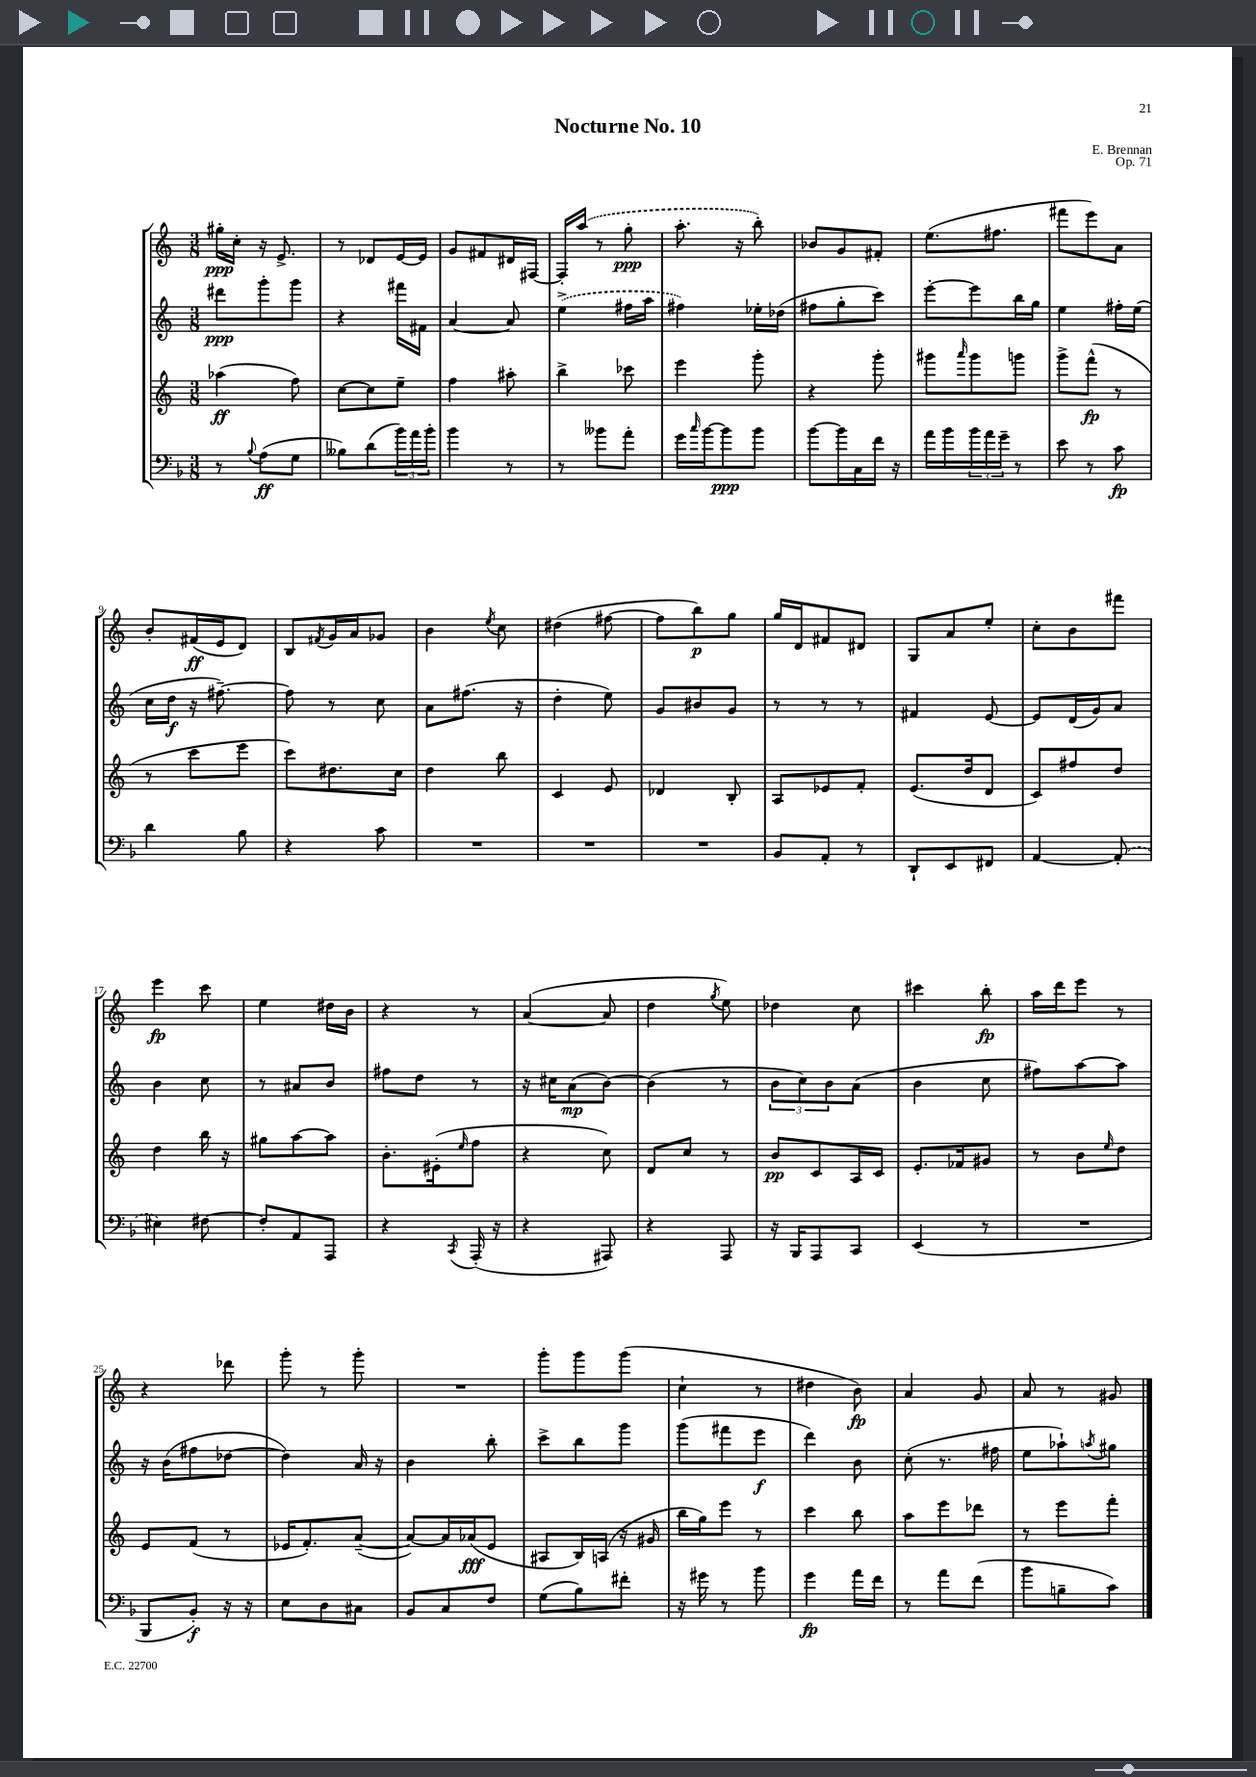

**kern	**kern	**kern	**kern
*staff4	*staff3	*staff2	*staff1
*clefF4	*clefG2	*clefG2	*clefG2
*k[b-]	*k[]	*k[]	*k[]
*M3/8	*M3/8	*M3/8	*M3/8
8r	(4aa-	8ddd#	16gg#'
.	.	.	16cc'
8qqB-	.	.	.
(8A	.	8ggg'	16r
.	.	.	8.e^
8G	8ff)	8ggg	.
=	=	=	=
8B--)	[8cc	4r	8r
(8d	8cc]	.	8d-
24b-)	8ee~	16fff#	[16e
24a	.	.	.
.	.	16f#	16e]
24b-'	.	.	.
=	=	=	=
4b-	4ff	[4a	8g
.	.	.	8f#
8r	8aa#'	8a]	16d#
.	.	.	[16F#
=	=	=	=
8r	4bb^	(4ee^	16F#']
.	.	.	(16aa
8b--	.	.	8r
8a'	8ccc-	16ff#	8gg'
.	.	16aa	.
=	=	=	=
16g	4eee	4ff#)	8.aa'
16qqcc	.	.	.
[16b-	.	.	.
8b-]	.	.	.
.	.	.	16r
8b-	8ggg'	16ee-'	8bb')
.	.	(16dd-	.
=	=	=	=
[8b-	4r	8ff#	8b-
16b-]	.	8gg'	8g
16C	.	.	.
16f	8ggg'	8ccc)	8f#'
16r	.	.	.
=	=	=	=
16a	8ggg#	[8eee'	(8.ee
16b-	.	.	.
.	16qqaaa	.	.
24b-	8ggg#	8eee]	.
24a	.	.	.
.	.	.	8.ff#
24g~	.	.	.
8r	8ggg	16bb	.
.	.	16gg	.
=	=	=	=
8e	8ggg^	4ee	8fff#
8r	(8fff^^	.	8eee)
8c	8r	16ff#'	8a
.	.	(16ee	.
=	=	=	=
4d	8r	16cc	8b'
.	.	16dd	.
.	8ccc	16r	(16f#
.	.	[8.ff#~)	16e
8B-	8eee	.	8d)
=	=	=	=
4r	8ccc)	8ff#]	8B
.	.	.	8qf#
.	8.dd#	8r	16g
.	.	.	16a
8c	.	8cc	8g-
.	16cc	.	.
=	=	=	=
4.r	4dd	8a	4b
.	.	(8.ff#	.
.	.	.	8qee
.	8bb	.	8cc
.	.	16r	.
=	=	=	=
4.r	4c	4dd'	(4dd#
.	8e	8ee)	[8ff#
=	=	=	=
4.r	4d-	8g	8ff#]
.	.	8b#	8bb)
.	8B'	8g	8gg
=	=	=	=
8BB-	8A	8r	16gg
.	.	.	16d
8AA'	8e-	8r	8f#
8r	8f'	8r	8d#
=	=	=	=
8DD`	(8.e	4f#	8G
8EE	.	.	8a
.	16dd	.	.
8FF#	8d	[8e	8ee'
=	=	=	=
[4AA	8c)	8e]	8cc'
.	8ff#	(16d	8b
.	.	16g)	.
(8AA']	8dd	8a	8fff#
=	=	=	=
4E#)	4dd	4b	4eee
[8F#	16bb	8cc	8ccc
.	16r	.	.
=	=	=	=
8F#']	8gg#	8r	4ee
8AA	[8aa	8a#	.
8AAA	8aa]	8b	16dd#
.	.	.	16b
=	=	=	=
4r	8.b'	8ff#	4r
.	.	8dd	.
.	(16e#'	.	.
8qCC	16qqee	.	.
(16AAA'	8ff	8r	8r
16r	.	.	.
=	=	=	=
4r	4r	16r	([4a
.	.	16cc#	.
.	.	(8a	.
8AAA#)	8cc)	[8b)	8a]
=	=	=	=
4r	8d	(4b]	4dd
.	8cc	.	.
.	.	.	8qgg
8AAA	8r	8r	8ee)
=	=	=	=
16r	8b	12b	4dd-
16BBB-	.	.	.
.	.	12cc)	.
8AAA	8c	.	.
.	.	12b	.
8CC	16A	(8a	8cc
.	16c	.	.
=	=	=	=
(4EE	8.e'	4b	4ccc#
.	16f-	.	.
8r	8g#	8cc	8bb'
=	=	=	=
4.r	8r	8ff#)	16aa
.	.	.	16ddd
.	8b	[8aa	8eee
.	16qqee	.	.
.	8dd	8aa]	8r
=	=	=	=
8BBB-	8e	16r	4r
.	.	(16b	.
8BB-')	(8f	8ff#	.
16r	8r	[8dd-	8ddd-
16r	.	.	.
=	=	=	=
8E	16e-	4dd-])	8ggg'
.	8.f')	.	.
8D	.	.	8r
8C#	([8a~	16a	8ggg'
.	.	16r	.
=	=	=	=
8BB-	8a_)	4b	4.r
8C	16a]	.	.
.	(16a-	.	.
8F	8e	8bb'	.
=	=	=	=
(8G	8A#	8ccc^	8ggg'
8B-)	16B)	8bb	8ggg
.	(16A	.	.
8f#'	16r	8ggg	(8ggg
.	16g#	.	.
=	=	=	=
16r	16bb	(8ggg	4cc`
16g#	16gg)	.	.
8r	8eee	8fff#	.
8b-	8r	8eee	8r
=	=	=	=
4g	4ccc	4ddd)	4dd#
16a	8bb	8b	8b)
16f	.	.	.
=	=	=	=
8r	8aa	(8cc'	4a
8a	8eee	8.r	.
(8f	8ddd-	.	8g
.	.	16ff#	.
=	=	=	=
8b-	8r	8ee	8a
8B~	8eee	8aa-`)	8r
.	.	8qaa	.
8c)	8fff'	8gg#	8g#
==	==	==	==
*-	*-	*-	*-
